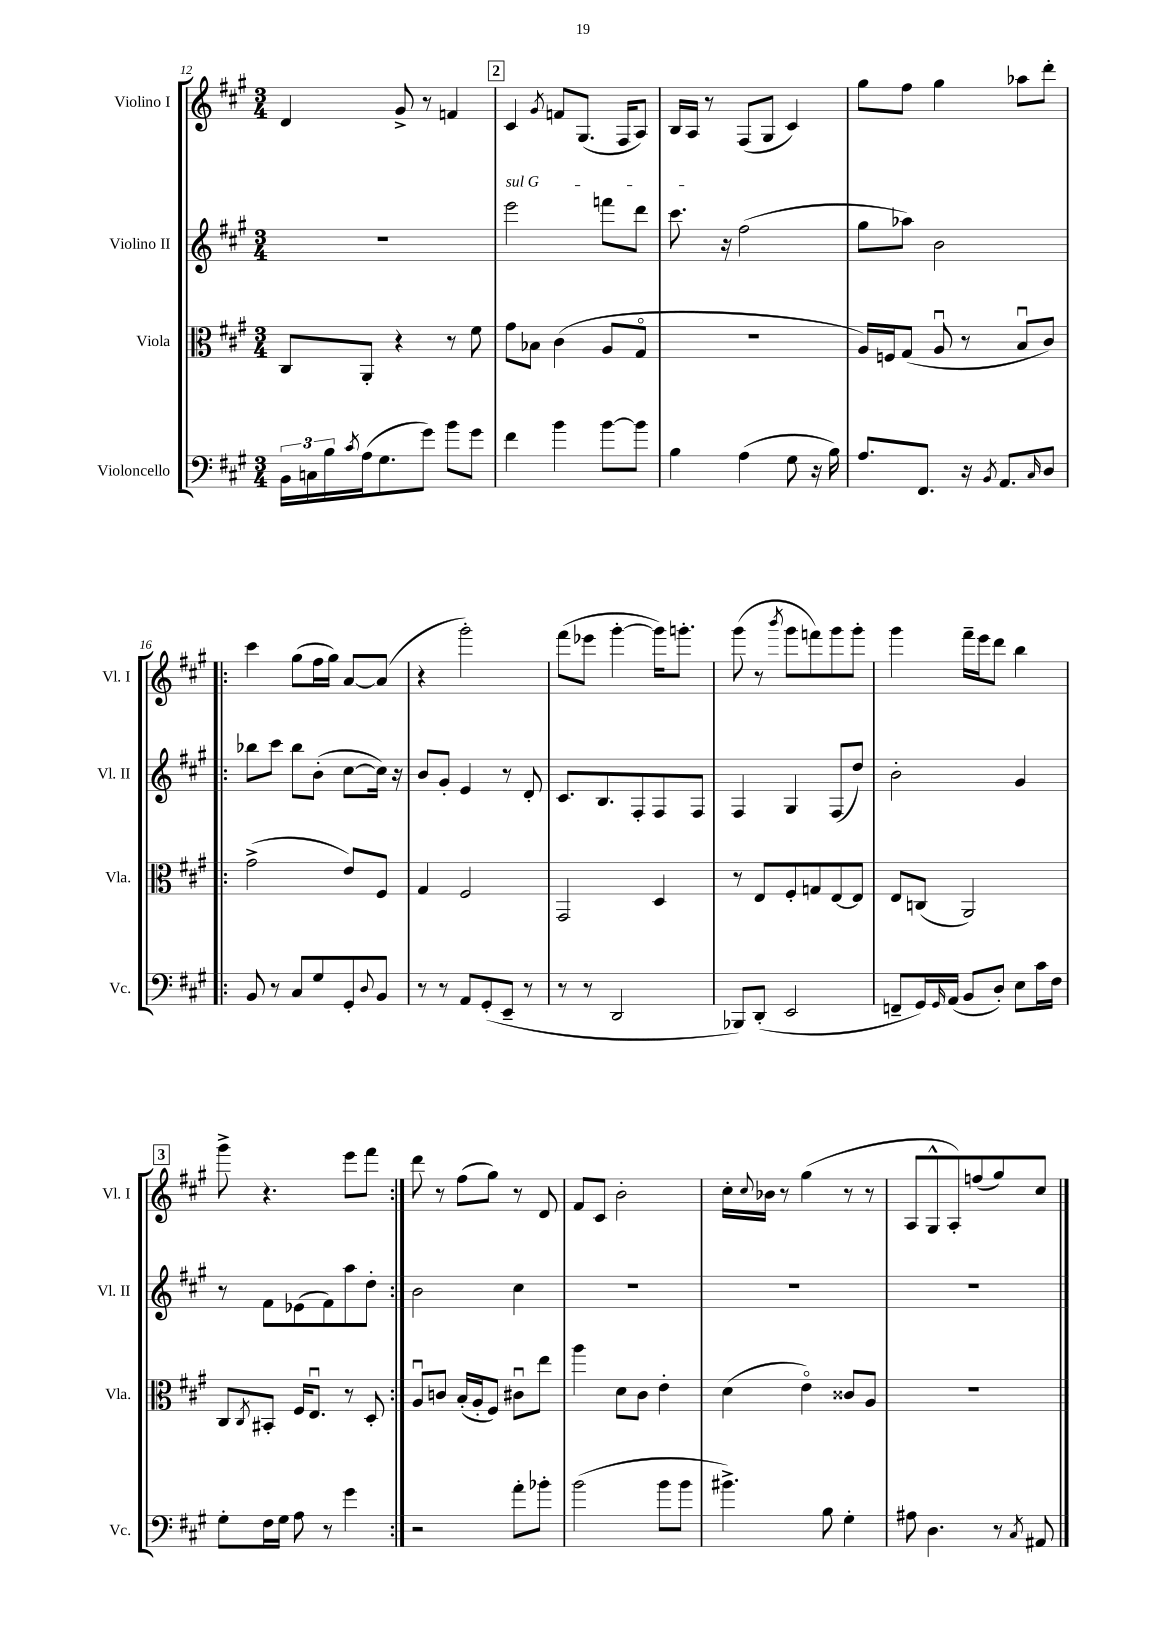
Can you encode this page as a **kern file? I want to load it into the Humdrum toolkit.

**kern	**kern	**kern	**kern
*part4	*part3	*part2	*part1
*staff4	*staff3	*staff2	*staff1
*I"Violoncello	*I"Viola	*I"Violino II	*I"Violino I
*I'Vc.	*I'Vla.	*I'Vl. II	*I'Vl. I
*clefF4	*clefC3	*clefG2	*clefG2
*k[f#c#g#]	*k[f#c#g#]	*k[f#c#g#]	*k[f#c#g#]
*M3/4	*M3/4	*M3/4	*M3/4
=12	=12	=12	=12
24BB\LL	8C#/L	2.r	4d/
24Cn\	.	.	.
24B\	.	.	.
8qc#/	.	.	.
(16A\J	8AA'/J	.	.
8.G#\	.	.	.
.	4r	.	8g#^/
8g#\J)	.	.	8r
8b\L	8r	.	4fn/
8g#\J	8f#\	.	.
!!LO:REH:place=s1:t=2
=13	=13	=13	=13
!	!	!LO:TX:a:i:t=sul G	!
4f#\	8g#\L	2eee\	4c#/
.	8B-X\J	.	.
.	.	.	8qg#/
4b\	(4c#\	.	8fn/L
.	.	.	(8.G#/J
[8b\L	8A/L	8fffn\L	.
.	.	.	16F#/KL
8b\J]	8G#/J	8ddd\J	8A/J)
=14	=14	=14	=14
4B\	2.r	8.ccc#\	16B/LL
.	.	.	16A/JJ
.	.	.	8r
.	.	16r	.
(4A\	.	(2ff#\	(8F#/L
.	.	.	8G#/J
8G#\	.	.	4c#/)
16r	.	.	.
16B\)	.	.	.
=15	=15	=15	=15
8.A/L	16A/LL)	8gg#\L	8gg#\L
.	16Fn/J	.	.
.	(8G#/J	8aa-X\J)	8ff#\J
8.FF#/J	.	.	.
.	8Au/	2b\	4gg#\
16r	8r	.	.
8qBB/	.	.	.
8.AA/L	.	.	.
.	8Bu/L	.	8aa-X\L
16qqC#/	.	.	.
8D/J	8c#/J)	.	8ddd'\J
!!LO:LB:g=z
=16!|:	=16!|:	=16!|:	=16!|:
8BB/	(2g#^\	8bb-X\L	4ccc#\
8r	.	8ccc#\J	.
8C#/L	.	8bb-\L	(8gg#\L
8G#/	.	(8b'\J	16ff#\L
.	.	.	16gg#\JJ)
8GG#'/	8e/L)	[8cc#\L	[8a/L
8qqD/	.	.	.
8BB/J	8F#/J	16cc#\Jk])	(8a/J]
.	.	16r	.
=17	=17	=17	=17
8r	4G#/	8b/L	4r
8r	.	8g#'/J	.
8AA/L	2F#/	4e/	2ggg#'\)
(8GG#'/	.	.	.
8EE~/J	.	8r	.
8r	.	8d'/	.
=18	=18	=18	=18
8r	2GG#/	8.c#/L	(8fff#\L
8r	.	.	8eee-X\J
.	.	8.B/	.
2DD/	.	.	[4ggg#'\
.	.	8F#'/	.
.	4D/	8F#/	16ggg#\KL])
.	.	.	8.gggn'\J
.	.	8F#/J	.
=19	=19	=19	=19
8BBB-X/L)	8r	4F#/	(8ggg#\
(8DD'/J	8E/L	.	8r
.	.	.	8qbbb/
2EE/	8F#'/	4G#/	8ggg#\L
.	8Gn/	.	8fffn\)
.	[8E/	(8F#/L	8ggg#\
.	8E/J]	8dd/J)	8ggg#'\J
=20	=20	=20	=20
8FFn~/L	8E/L	2b'\	4ggg#\
16GG#/L)	(8Cn/J	.	.
16qqGG#/	.	.	.
(16AA/JJ	.	.	.
8BB/L	2AA/)	.	16fff#~\LL
.	.	.	16eee\J
8D'/J)	.	.	8ddd\J
8E\L	.	4g#/	4bb\
16c#\L	.	.	.
16F#\JJ	.	.	.
!!LO:LB:g=z
!!LO:REH:place=s1:t=3
=21	=21	=21	=21
8G#'\L	8C#/L	8r	8ggg#^\
.	8qC#/	.	.
16F#\L	8BB#X'/J	8f#\L	4.r
16G#\JJ	.	.	.
8A\	16F#/KL	(8e-X\	.
.	8.Eu/J	.	.
8r	.	8f#\)	.
4g#\	8r	8aa\	8eee\L
.	8D'/	8dd'\J	8fff#\J
=22:|!	=22:|!	=22:|!	=22:|!
2r	8Au/L	2b\	8ddd\
.	8cn/J	.	8r
.	(16B'/LL	.	(8ff#\L
.	16A'/J	.	.
.	8F#/J)	.	8gg#\J)
8a'\L	8c#Xu\L	4cc#\	8r
8b-X'\J	8ee\J	.	8d/
=23	=23	=23	=23
(2b\	4aa\	2.r	8f#/L
.	.	.	8c#/J
.	8d\L	.	2b'\
.	8c#\J	.	.
8b\L	4e'\	.	.
8b\J	.	.	.
=24	=24	=24	=24
4.b#X^\)	(4d\	2.r	16cc#'\LL
.	.	.	8qqcc#/
.	.	.	16b-X\JJ
.	.	.	8r
.	4e\)	.	(4gg#\
8B\	.	.	.
4G#'\	8c##X/L	.	8r
.	8A/J	.	8r
=25	=25	=25	=25
8A#X\	2.r	2.r	8A/L
4.D\	.	.	8G#^^/
.	.	.	8A'/)
.	.	.	(8ffn/
8r	.	.	8gg#/)
8qC#/	.	.	.
8AA#X/	.	.	8cc#/J
==	==	==	==
*-	*-	*-	*-
